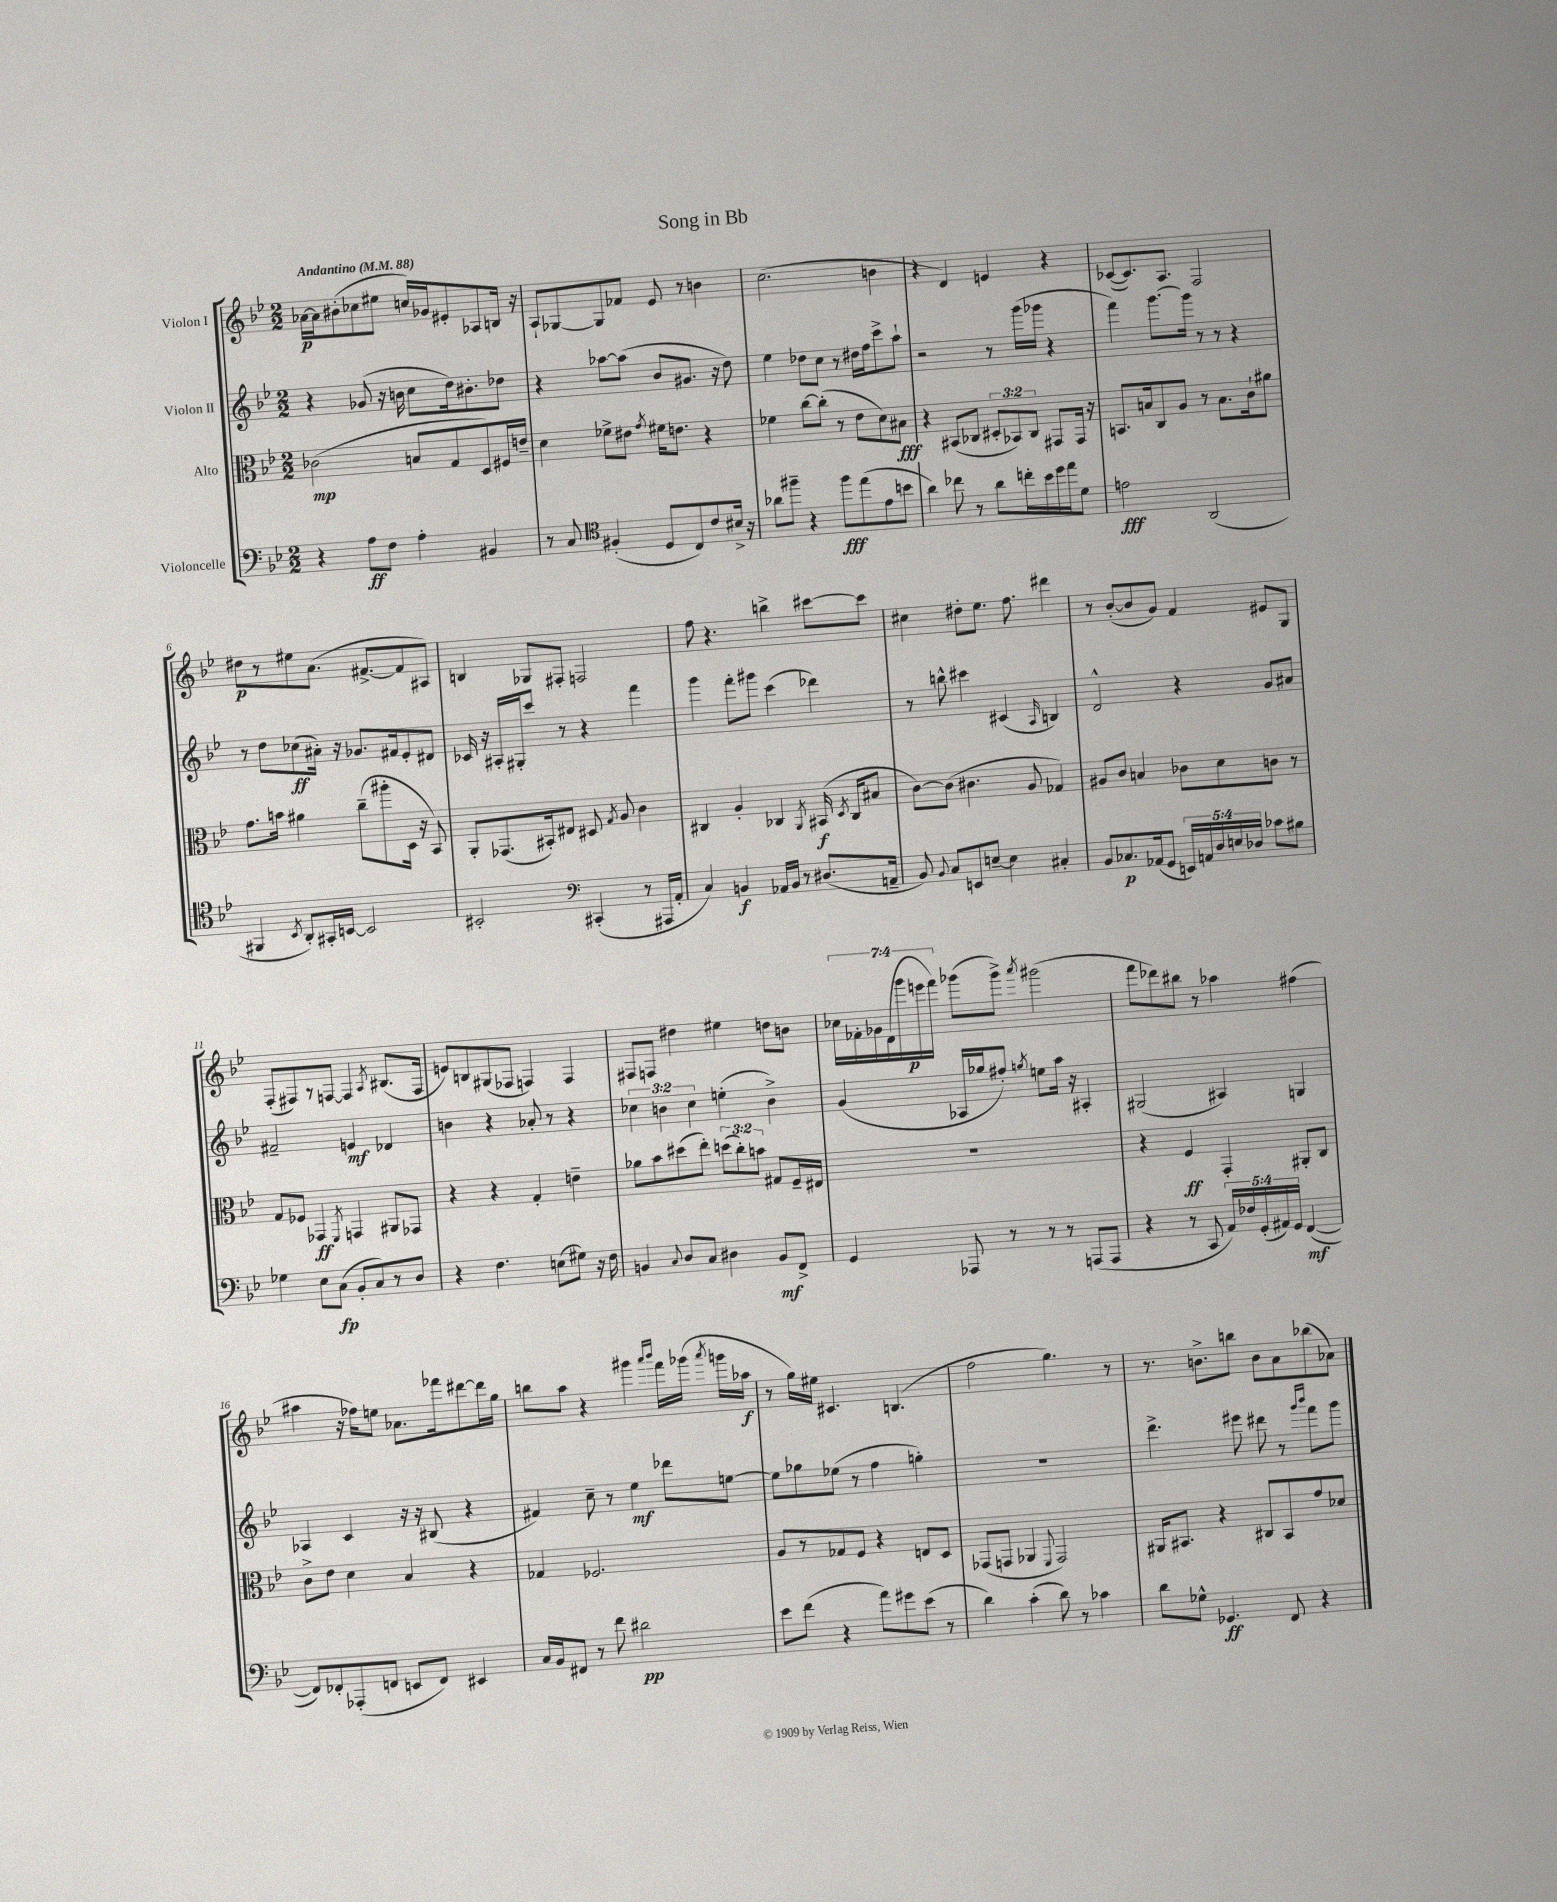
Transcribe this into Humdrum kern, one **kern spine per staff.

**kern	**kern	**kern	**kern
*staff4	*staff3	*staff2	*staff1
*clefF4	*clefC3	*clefG2	*clefG2
*k[b-e-]	*k[b-e-]	*k[b-e-]	*k[b-e-]
*M2/2	*M2/2	*M2/2	*M2/2
*MM88	*MM88	*MM88	*MM88
4r	(2c-	4r	[16a-
.	.	.	16a-]
.	.	.	(8b#'
8A	.	(8g-	8cc-
8F	.	16r	8ee#
.	.	16b	.
4A'	8B	8cc	16cc)
.	.	.	16g-
.	8G	16dd)	8e#'
.	.	8.b#'	.
4BB#	8D)	.	8A-
.	16F#	8dd-	16B
.	16e~	.	16r
=	=	=	=
8r	4d	4r	8A`
8C	.	.	[8G-
*clefC4	*	*	*
(4F#'	8f-^	[8aa-	8G-]
.	8e#	(8aa-]	8f-
.	8qg	.	.
8D	16f#	8b-	8e-
.	8.e	.	.
8C)	.	8.g#	8r
8c	4r	.	4b
.	.	16r	.
16B#^	.	8dd)	.
16r	.	.	.
=	=	=	=
8a-	4f-	4ee-	(2.cc
8ff#~	.	.	.
4r	[8cc	8dd-	.
.	(8cc']	8cc	.
8ff#	8r	8r	.
(8ee-	8e-	16dd#	.
.	.	16ff	.
8e-	8d)	8ccc^	4b
8b	8B#	8aa`	.
=	=	=	=
4a)	4r	2r	4r
8cc-	(8BB#	.	4d)
8r	8C-	.	.
8a	12D#'	8r	4e
.	12BB-)	.	.
16cc'	.	(16ggg	.
.	12C-	.	.
16b-	.	16ggg-	.
16dd	8GG#	4r	4r
16ee-	.	.	.
8d	16GG#	.	.
.	16r	.	.
=	=	=	=
2e	8.BB	4fff)	([8c-
.	.	.	8.c-])
.	16B	.	.
.	8C	[8.ggg	.
.	.	.	8.A
.	8A	.	.
.	.	16ggg]	.
(2AA	8r	8r	2F
.	8.B	8r	.
.	.	4r	.
.	16c`	.	.
.	8a#	.	.
=	=	=	=
4FF#	8.g	8r	8dd#
.	.	8dd	8r
.	16b	.	.
8qBB-	.	.	.
8AA')	4a#	(8cc-	8ee#
16GG#'	.	16a#')	(8.a
[16BB	.	16r	.
2BB]	(8cc~	8.g-	.
.	.	.	[8.f#^
.	8aa#'	.	.
.	.	16f#	.
.	16D	8e-'	8f#]
.	16r	.	.
.	8BB-)	8d#	8A#)
=	=	=	=
2BB#'	8AA'	16c-	4B
.	.	16r	.
.	(8.GG-	16A#'	.
.	.	16G#'	.
.	.	8ccc	8G-
.	16BB#')	.	.
.	8E#	8r	8F#'
*clefF4	*	*	*
(4CC#'	8D#	4r	2F
.	8qG	.	.
.	8A	.	.
8r	4c	4fff	.
16AAA#	.	.	.
16AA'	.	.	.
=	=	=	=
4C)	4C#	4ggg	8ff
.	.	.	4.r
4BB	4A'	8fff'	.
.	.	8ggg#	.
16AA-	4C-	(4ccc	4bb^
16BB	.	.	.
8r	.	.	.
.	8qAA	.	.
(8.D#	(16BB#	4ddd-)	[8ccc#
.	8qD	.	.
.	16C-	.	.
.	8B#	.	8ccc#]
16AA~	.	.	.
=	=	=	=
8BB-)	[8c)	8r	4cc#
8qqBB-	.	.	.
8C	(8c]	8bb^^	.
8EE	4.c#	4ccc#	8dd#'
[8E~	.	.	8.ee-
4E]	.	(4c#	.
.	.	.	8.ff
.	8A	.	.
.	.	16qqA	.
4C#'	4G-)	4B)	4ddd#
=	=	=	=
8BB-	8A#	2d^^	8r
8.C-	8c	.	([8b-'
.	4B	.	8b-]
(16AA-	.	.	.
8GG	.	.	8g)
20EE)	8c-	4r	4f
20AA	.	.	.
20D	.	.	.
.	8d	.	.
20E	.	.	.
20D-	.	.	.
8c-	8c	8g	8e#
8B#	8r	8a#	8G
=	=	=	=
4G-	8G	2f#~	(8F'
.	8F-	.	8F#)
8E-	4GG-	.	8r
(8C	.	.	[8F
.	8qFF	.	.
8BB-'	4GG	4e	4F]
8C)	.	.	.
.	.	.	8qA
8r	8AA#	4d-	(8.B#
8D	8GG-	.	.
.	.	.	16F
=	=	=	=
4r	4r	4b	8e)
.	.	.	8B
4.F	4r	4r	(8G#
.	.	.	8F-
.	4G'	8a-'	4F)
(8E	.	8r	.
8G#)	4e~	4r	4F
16r	.	.	.
16F	.	.	.
=	=	=	=
4BB	8a-	6cc-	8F#
.	8b-	.	8F
.	.	6b	.
8qqC	.	.	.
8D	(8dd#	.	4dd#
.	.	6cc-	.
8C	8ee-')	.	.
4D#	(12dd	(4ee'	4ee#
.	12cc')	.	.
.	12b	.	.
8BB	8G#	4b^)	8dd
8FF^	16F~	.	8b
.	16E#	.	.
=	=	=	=
4GG	1r	(4g	28cc-
.	.	.	28f-'
.	.	.	28g-
.	.	.	(28d
.	.	.	28ggg
.	.	.	28eee
.	.	.	28fff)
8AAA-	.	16A-	(8ggg-
.	.	16gg-	.
8r	.	8ff#')	8ggg-^)
.	.	8qgg	8qaaa
8r	.	8ee	(2ggg#
8r	.	16aa	.
.	.	16r	.
(8AAA	.	4A#'	.
8AAA	.	.	.
=	=	=	=
4r	4r	(2G#	8fff
.	.	.	8ddd-)
8r	4F	.	8bb#
8CC	.	.	8r
20AA)	4GG'	4A#)	4aa-
20F-	.	.	.
(20GG'	.	.	.
20AA#)	.	.	.
20GG	.	.	.
([4FF	8AA#'	4G	(4ff#
.	8C	.	.
=	=	=	=
8FF])	8c^	4A-	4aa#
8FF-'	8e-	.	.
(8AAA-'	4d	4c	16r
.	.	.	16ff-)
8FF	.	.	8ee
8EE	4B-	16r	8.a-
.	.	16r	.
8FF)	.	(8B#	.
.	.	.	16fff-
4EE#	4r	4r	[8ddd#
.	.	.	16ddd#]
.	.	.	16gg
=	=	=	=
16C	4G-	4f#)	8bb
16BB-	.	.	.
8FF#	.	.	8aa
8r	2.F-	8cc~	4r
8f	.	8r	.
2d#	.	4ee-	4ggg#
.	.	.	16qqaaa
.	.	.	16qqbbb-
.	.	8ddd-	16fff
.	.	.	(16ggg-
.	.	.	8qaaa
.	.	[8ee	16ggg
.	.	.	16aa-
=	=	=	=
8e-	8A	8ee]	8r
(8f	8r	8gg-	16gg)
.	.	.	16ee#
4r	8G-	(8ee-	4.c#
.	8F	8r	.
8a)	4r	4ff	.
8g#	.	.	(4.B
(8e-	8E	4gg')	.
8r	8D	.	.
=	=	=	=
4d)	(8GG-	1r	2ff
.	8GG	.	.
(4c'	4AA-	.	.
.	8qqFF	.	.
8d)	2GG)	.	4.gg)
8r	.	.	.
4c-	.	.	.
.	.	.	8r
=	=	=	=
8d	16AA#	4.ddd^	8.r
.	8.BB#	.	.
8G-^^	.	.	.
.	.	.	8.b^
4.GG-	4r	.	.
.	.	8eee#	8bb
.	8C#	8ddd#	8b
8FF	8BB#	8r	8a
.	.	16qqggg	.
.	.	16qqbbb-	.
4r	8g	8fff	(8bb-
.	8d-	8ggg	8a-)
==	==	==	==
*-	*-	*-	*-
